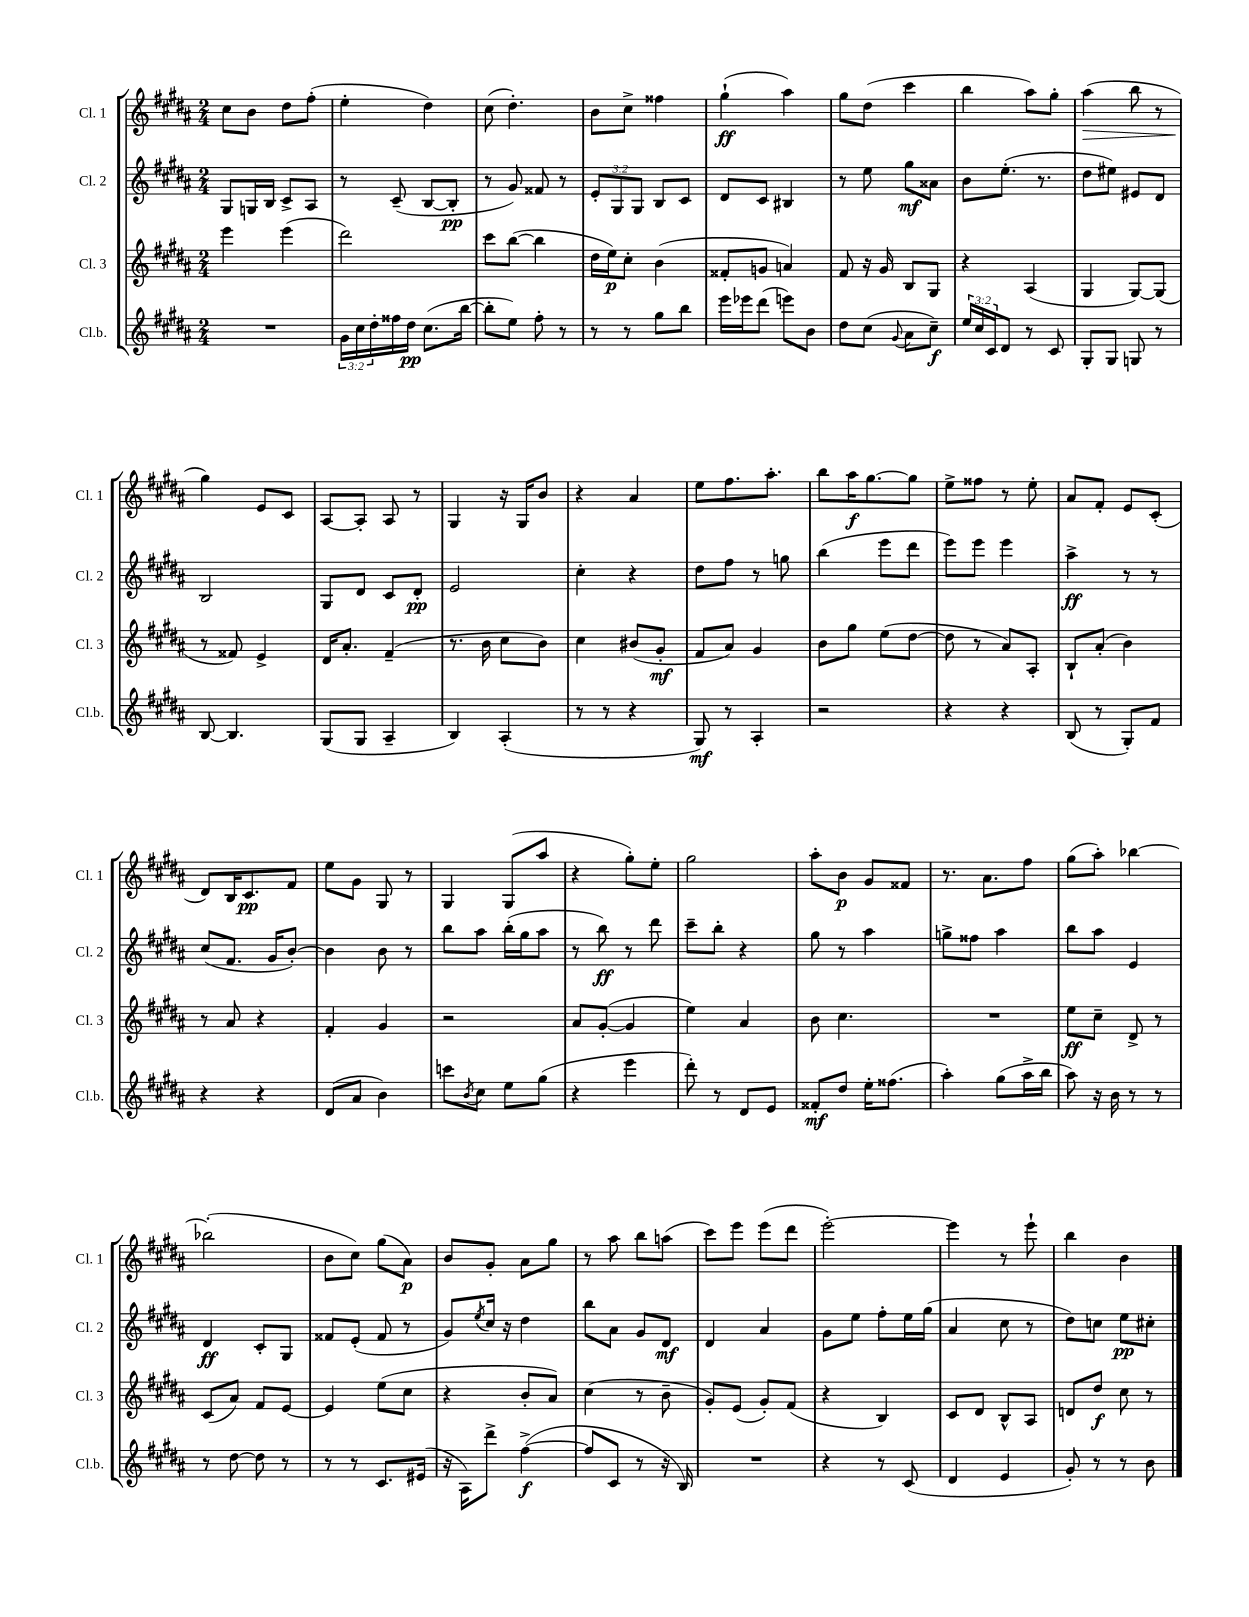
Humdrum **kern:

**kern	**dynam	**kern	**dynam	**kern	**dynam	**kern	**dynam
*part4	*part4	*part3	*part3	*part2	*part2	*part1	*part1
*staff4	*staff4	*staff3	*staff3	*staff2	*staff2	*staff1	*staff1
*I"Cl.b.	*	*I"Cl. 3	*	*I"Cl. 2	*	*I"Cl. 1	*
*I'Cl.b.	*	*I'Cl. 3	*	*I'Cl. 2	*	*I'Cl. 1	*
*clefG2	*	*clefG2	*	*clefG2	*	*clefG2	*
*k[f#c#g#d#a#]	*	*k[f#c#g#d#a#]	*	*k[f#c#g#d#a#]	*	*k[f#c#g#d#a#]	*
*M2/4	*	*M2/4	*	*M2/4	*	*M2/4	*
=136	=136	=136	=136	=136	=136	=136	=136
2r	.	4eee\	.	8G#/L	.	8cc#\L	.
.	.	.	.	16Gn/L	.	8b\J	.
.	.	.	.	16B/JJ	.	.	.
.	.	(4eee\	.	8c#^/L	.	8dd#\L	.
.	.	.	.	8A#/J	.	(8ff#'\J	.
=137	=137	=137	=137	=137	=137	=137	=137
24g#\LL	.	2ddd#\)	.	8r	.	4ee'\	.
24cc#\	.	.	.	.	.	.	.
24dd#'\	.	.	.	.	.	.	.
16ff##X\	.	.	.	(8c#~/	.	.	.
16dd#\JJ	pp	.	.	.	.	.	.
(8.cc#\L	.	.	.	[8B/L	.	4dd#\)	.
.	.	.	.	8B'/J]	pp	.	.
[16bb\Jk	.	.	.	.	.	.	.
=138	=138	=138	=138	=138	=138	=138	=138
8bb'\L]	.	8ccc#\L	.	8r	.	(8cc#\	.
8ee\J)	.	([8bb\J	.	8g#/)	.	4.dd#'\)	.
8ff#'\	.	4bb\]	.	8f##X/	.	.	.
8r	.	.	.	8r	.	.	.
=139	=139	=139	=139	=139	=139	=139	=139
8r	.	16dd#\LL	.	12e'/L	.	8b\L	.
.	.	16ee\J)	p	.	.	.	.
.	.	.	.	12G#/	.	.	.
8r	.	8cc#'\J	.	.	.	8cc#^\J	.
.	.	.	.	12G#/J	.	.	.
8gg#\L	.	(4b\	.	8B/L	.	4ff##X\	.
8bb\J	.	.	.	8c#/J	.	.	.
=140	=140	=140	=140	=140	=140	=140	=140
16eee\LL	.	8f##X'/L	.	8d#/L	.	(4gg#`\	ff
16eee-X\J	.	.	.	.	.	.	.
(8ddd#\J	.	8gn/J	.	8c#/J	.	.	.
8eeen\L)	.	4an/)	.	4B#X/	.	4aa#\)	.
8b\J	.	.	.	.	.	.	.
=141	=141	=141	=141	=141	=141	=141	=141
8dd#\L	.	8f#/	.	8r	.	8gg#\L	.
(8cc#\J	.	16r	.	8ee\	.	(8dd#\J	.
.	.	16g#/	.	.	.	.	.
8qqg#/	.	.	.	.	.	.	.
8a#\L	.	8B/L	.	8gg#\L	mf	4ccc#\	.
8cc#~\J)	f	8G#/J	.	8a##X\J	.	.	.
=142	=142	=142	=142	=142	=142	=142	=142
24ee/LL	.	4r	.	8b\L	.	4bb\	.
24cc#/	.	.	.	.	.	.	.
24c#/J	.	.	.	.	.	.	.
8d#/J	.	.	.	(8.ee'\J	.	.	.
8r	.	(4A#/	.	.	.	8aa#\L)	.
.	.	.	.	8.r	.	.	.
8c#/	.	.	.	.	.	8gg#'\J	.
=143	=143	=143	=143	=143	=143	=143	=143
!	!	!	!	!	!	!	!LO:HP:b
8G#'/L	.	4G#/	.	8dd#\L	.	(4aa#\	>
8G#/J	.	.	.	8ee#X\J)	.	.	.
8Gn/	.	[8G#/L)	.	8e#X/L	.	8bb\	.
8r	.	(8G#/J]	.	8d#/J	.	8r	.
!!LO:LB:g=z
=144	=144	=144	=144	=144	=144	=144	=144
[8B/	.	8r	.	2B/	.	4gg#\)	.
4.B/]	.	8f##X/)	.	.	.	.	.
.	.	4e^/	.	.	.	8e/L	]
.	.	.	.	.	.	8c#/J	.
=145	=145	=145	=145	=145	=145	=145	=145
(8G#/L	.	16d#/KL	.	8G#/L	.	[8A#/L	.
.	.	8.a#'/J	.	.	.	.	.
8G#/J	.	.	.	8d#/J	.	8A#'/J]	.
4A#~/	.	(4f#~/	.	8c#/L	.	8A#/	.
.	.	.	.	8d#'/J	pp	8r	.
=146	=146	=146	=146	=146	=146	=146	=146
4B/)	.	8.r	.	2e/	.	4G#/	.
.	.	16b\	.	.	.	.	.
(4A#'/	.	8cc#\L	.	.	.	16r	.
.	.	.	.	.	.	16G#/KL	.
.	.	8b\J)	.	.	.	8b/J	.
=147	=147	=147	=147	=147	=147	=147	=147
8r	.	4cc#\	.	4cc#'\	.	4r	.
8r	.	.	.	.	.	.	.
4r	.	(8b#X/L	.	4r	.	4a#/	.
.	.	8g#'/J	mf	.	.	.	.
=148	=148	=148	=148	=148	=148	=148	=148
8G#/)	mf	8f#/L	.	8dd#\L	.	8ee\L	.
8r	.	8a#/J)	.	8ff#\J	.	8.ff#\	.
4A#'/	.	4g#/	.	8r	.	.	.
.	.	.	.	.	.	8.aa#'\J	.
.	.	.	.	8ggn\	.	.	.
=149	=149	=149	=149	=149	=149	=149	=149
2r	.	8b\L	.	(4bb\	.	8bb\L	.
.	.	8gg#\J	.	.	.	16aa#\K	f
.	.	.	.	.	.	[8.gg#\	.
.	.	(8ee\L	.	8eee\L	.	.	.
.	.	[8dd#\J	.	8ddd#\J	.	8gg#\J]	.
=150	=150	=150	=150	=150	=150	=150	=150
4r	.	8dd#\]	.	8eee\L)	.	8ee^\L	.
.	.	8r	.	8eee\J	.	8ff##X\J	.
4r	.	8a#/L)	.	4eee\	.	8r	.
.	.	8A#'/J	.	.	.	8ee'\	.
=151	=151	=151	=151	=151	=151	=151	=151
(8B/	.	8B`/L	.	4aa#^\	ff	8a#/L	.
8r	.	(8a#'/J	.	.	.	8f#'/J	.
8G#'/L)	.	4b\)	.	8r	.	8e/L	.
8f#/J	.	.	.	8r	.	(8c#'/J	.
!!LO:LB:g=z
=152	=152	=152	=152	=152	=152	=152	=152
4r	.	8r	.	(8cc#/L	.	8d#/L)	.
.	.	8a#/	.	8.f#/J	.	16B/K	.
.	.	.	.	.	.	8.c#/	pp
4r	.	4r	.	.	.	.	.
.	.	.	.	16g#/KL	.	.	.
.	.	.	.	[8b'/J)	.	8f#/J	.
=153	=153	=153	=153	=153	=153	=153	=153
(8d#/L	.	4f#'/	.	4b\]	.	8ee\L	.
8a#/J	.	.	.	.	.	8g#\J	.
4b\)	.	4g#/	.	8b\	.	8G#/	.
.	.	.	.	8r	.	8r	.
=154	=154	=154	=154	=154	=154	=154	=154
8cccn\L	.	2r	.	8bb\L	.	4G#/	.
8qb/	.	.	.	.	.	.	.
8cc#\J	.	.	.	8aa#\J	.	.	.
8ee\L	.	.	.	(16bb'\LL	.	(8G#/L	.
.	.	.	.	16gg#\J	.	.	.
(8gg#\J	.	.	.	8aa#\J	.	8aa#/J	.
=155	=155	=155	=155	=155	=155	=155	=155
4r	.	8a#/L	.	8r	.	4r	.
.	.	([8g#'/J	.	8bb\)	ff	.	.
4eee\	.	4g#/]	.	8r	.	8gg#'\L)	.
.	.	.	.	8ddd#\	.	8ee'\J	.
=156	=156	=156	=156	=156	=156	=156	=156
8ddd#'\)	.	4ee\)	.	8ccc#~\L	.	2gg#\	.
8r	.	.	.	8bb'\J	.	.	.
8d#/L	.	4a#/	.	4r	.	.	.
8e/J	.	.	.	.	.	.	.
=157	=157	=157	=157	=157	=157	=157	=157
8f##X'/L	mf	8b\	.	8gg#\	.	8aa#'\L	.
8dd#/J	.	4.cc#\	.	8r	.	8b\J	p
16ee'\KL	.	.	.	4aa#\	.	8g#/L	.
(8.ff##X\J	.	.	.	.	.	.	.
.	.	.	.	.	.	8f##X/J	.
=158	=158	=158	=158	=158	=158	=158	=158
4aa#'\)	.	2r	.	8ggn^\L	.	8.r	.
.	.	.	.	8ff##X\J	.	.	.
.	.	.	.	.	.	8.a#\L	.
(8gg#\L	.	.	.	4aa#\	.	.	.
16aa#^\L	.	.	.	.	.	8ff#\J	.
16bb\JJ	.	.	.	.	.	.	.
=159	=159	=159	=159	=159	=159	=159	=159
8aa#\)	.	8ee\L	ff	8bb\L	.	(8gg#\L	.
16r	.	8cc#~\J	.	8aa#\J	.	8aa#'\J)	.
16b\	.	.	.	.	.	.	.
8r	.	8d#^/	.	4e/	.	[4bb-X\	.
8r	.	8r	.	.	.	.	.
!!LO:LB:g=z
=160	=160	=160	=160	=160	=160	=160	=160
8r	.	(8c#/L	.	4d#/	ff	(2bb-X'\]	.
[8dd#\	.	8a#/J)	.	.	.	.	.
8dd#\]	.	8f#/L	.	8c#'/L	.	.	.
8r	.	[8e/J	.	8G#/J	.	.	.
=161	=161	=161	=161	=161	=161	=161	=161
8r	.	4e/]	.	8f##X/L	.	8b\L	.
8r	.	.	.	(8e'/J	.	8cc#\J)	.
8.c#/L	.	(8ee\L	.	8f##/	.	(8gg#\L	.
.	.	8cc#\J	.	8r	.	8a#\J)	p
(16e#X/Jk	.	.	.	.	.	.	.
=162	=162	=162	=162	=162	=162	=162	=162
16r	.	4r	.	8g#/L)	.	8b/L	.
16A#\KL)	.	.	.	.	.	.	.
.	.	.	.	8qee/	.	.	.
8ddd#^\J	.	.	.	16cc#/Jk	.	8g#'/J	.
.	.	.	.	16r	.	.	.
([4ff#^\	f	8b'/L	.	4dd#\	.	8a#\L	.
.	.	8a#/J)	.	.	.	8gg#\J	.
=163	=163	=163	=163	=163	=163	=163	=163
8ff#/L]	.	(4cc#\	.	8bb\L	.	8r	.
8c#/J	.	.	.	8a#\J	.	8aa#\	.
8r	.	8r	.	8g#/L	.	8bb\L	.
16r	.	8b~\	.	8d#/J	mf	(8aan\J	.
16B/)	.	.	.	.	.	.	.
=164	=164	=164	=164	=164	=164	=164	=164
2r	.	8g#'/L)	.	4d#/	.	8ccc#\L)	.
.	.	(8e/J	.	.	.	8eee\J	.
.	.	8g#'/L)	.	4a#/	.	(8eee\L	.
.	.	(8f#/J	.	.	.	8ddd#\J	.
=165	=165	=165	=165	=165	=165	=165	=165
4r	.	4r	.	8g#\L	.	[2eee'\)	.
.	.	.	.	8ee\J	.	.	.
8r	.	4B/)	.	8ff#'\L	.	.	.
(8c#/	.	.	.	16ee\L	.	.	.
.	.	.	.	(16gg#\JJ	.	.	.
=166	=166	=166	=166	=166	=166	=166	=166
4d#/	.	8c#/L	.	4a#/	.	4eee\]	.
.	.	8d#/J	.	.	.	.	.
4e/	.	8B^^/L	.	8cc#\	.	8r	.
.	.	8A#/J	.	8r	.	8eee`\	.
=167	=167	=167	=167	=167	=167	=167	=167
8g#'/)	.	8dn/L	.	8dd#\L)	.	4bb\	.
8r	.	8dd#/J	f	8ccn\J	.	.	.
8r	.	8cc#\	.	8ee\L	pp	4b\	.
8b\	.	8r	.	8cc#X'\J	.	.	.
==	==	==	==	==	==	==	==
*-	*-	*-	*-	*-	*-	*-	*-
